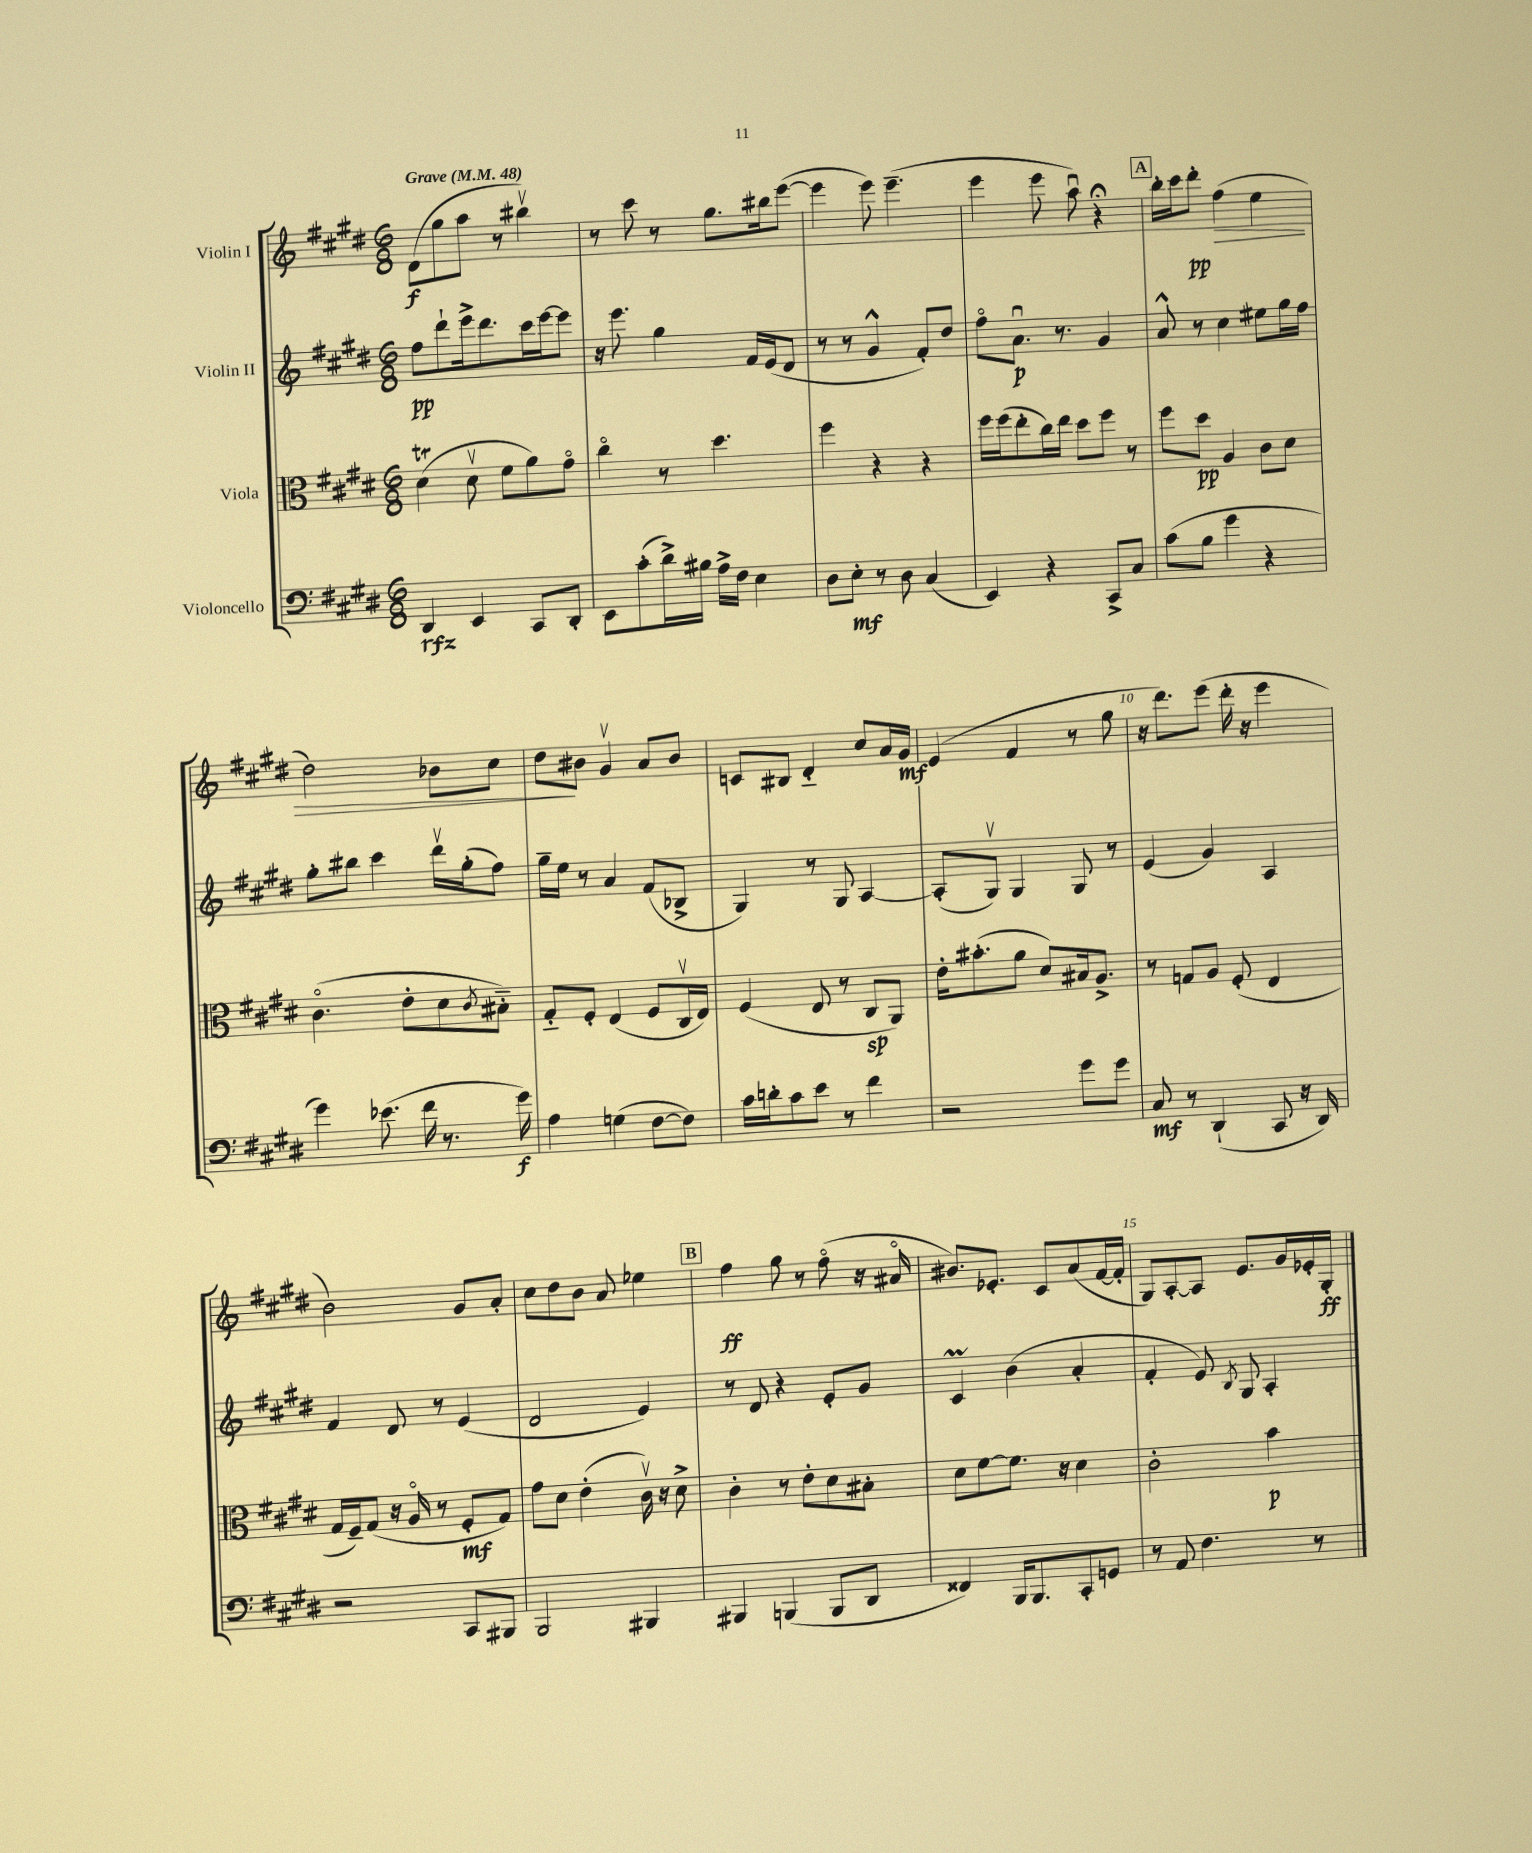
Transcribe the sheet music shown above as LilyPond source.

<<
\new StaffGroup <<
\new Staff = "s0" \with { instrumentName = "Violin I" } {
    \clef treble \key e \major \numericTimeSignature \time 6/8 \tempo "Grave" 4 = 48
    dis'8\f( gis''8 a''8 r8 bis''4\upbow) |
    r8 cis'''8 r8 gis''8. bis''16 e'''8~( |
    e'''4 e'''8) e'''4.--( |
    e'''4 e'''8 a''8\downbow) r4\fermata |
    \mark \markup { \box "A" } b''16-. cis'''16 dis'''8-.\pp fis''4\>( e''4 |
    dis''2) bes'8 cis''8 |
    dis''8\! bis'8 gis'4\upbow a'8 bis'8 |
    c'8 bis8 dis'4-_ cis''8 a'16 gis'16\mf |
    e'4( fis'4 r8 gis''8 |
    r16 dis'''8.) e'''8( dis'''16-. r16 e'''4 |
    b'2) gis'8 a'8-. |
    cis''8 dis''8 b'8 a'8 ees''4 |
    \mark \markup { \box "B" } fis''4\ff gis''8 r8 fis''8\flageolet( r16 ais'16\flageolet |
    bis'8.) ees'8.-. cis'8 a'8( fis'16~ fis'16-. |
    gis8) a8~-. a8 e'8. gis'16 ees'16-. gis16-.\ff \bar "|." |
}
\new Staff = "s1" \with { instrumentName = "Violin II" } {
    \clef treble \key e \major \numericTimeSignature \time 6/8
    fis''8\pp dis'''8-! e'''16-> dis'''8. cis'''16 e'''16~ e'''8 |
    r16 e'''8. gis''4 fis'16 e'16( dis'8 |
    r8 r8 gis'4-^ fis'8-.) dis''8 |
    fis''8\flageolet a'8.\downbow\p r8. gis'4 |
    \mark \markup { \box "A" } a'8-^ r8 cis''4 eis''8 gis''16 fis''16 |
    gis''8-. bis''8 cis'''4 dis'''16\upbow gis''16-.( fis''8) |
    gis''16-- e''16 r8 a'4 fis'8( bes8-> |
    gis4) r8 gis8 a4~ |
    a8-.( gis8\upbow) gis4 gis8 r8 |
    e'4( gis'4) a4 |
    fis'4 dis'8 r8 e'4( |
    dis'2 e'4) |
    \mark \markup { \box "B" } r8 dis'8 r4 e'8-. gis'8 |
    cis'4\prall b'4( a'4-. |
    fis'4-. e'8) \acciaccatura { b8 } gis8 a4-. \bar "|." |
}
\new Staff = "s2" \with { instrumentName = "Viola" } {
    \clef alto \key e \major \numericTimeSignature \time 6/8
    dis'4\trill( dis'8\upbow fis'8 a'8) gis'8\flageolet |
    cis''4\flageolet r8 dis''4. |
    fis''4 r4 r4 |
    fis''16 fis''16( e''8-. cis''16) e''16 dis''8 fis''8 r8 |
    \mark \markup { \box "A" } fis''8 dis''8\pp a4 cis'8 dis'8 |
    cis'4.\flageolet( e'8-. dis'8 \acciaccatura { cis'8 } bis8-_) |
    gis8-_ fis8-. e4( fis8 cis16\upbow e16) |
    fis4( e8 r8 cis8\sp a,8) |
    e'16-. bis'8.-.( a'8 dis'8) bis16 a8.-> |
    r8 g8 a8 fis8-.( e4 |
    gis16 fis16--) gis8( r16 a16\flageolet r8 fis8-.\mf gis8) |
    gis'8 dis'8 e'4-.( cis'16\upbow) r16 dis'8-> |
    \mark \markup { \box "B" } cis'4-. r8 e'8-. dis'8 bis8-. |
    dis'8 fis'8~ fis'8. r16 dis'4 |
    cis'2-. b'4\p \bar "|." |
}
\new Staff = "s3" \with { instrumentName = "Violoncello" } {
    \clef bass \key e \major \numericTimeSignature \time 6/8
    dis,4\rfz e,4 cis,8 dis,8-. |
    e,8 cis'8-.( dis'16->) bis16 a16-> fis16 e4 |
    dis8 e8-.\mf r8 dis8 cis4( |
    e,4) r4 cis,8-> cis8 |
    \mark \markup { \box "A" } cis'8( b8 gis'4 r4 |
    gis'4) ees'8.( fis'16 r8. gis'16\f) |
    a4 g4( fis8~ fis8) |
    cis'16 d'16-. cis'8 e'8 r8 fis'4 |
    r2 gis'8 gis'8 |
    cis8\mf r8 dis,4-!( cis,8 r16 dis,16) |
    r2 cis,8 bis,,8 |
    b,,2 bis,,4 |
    \mark \markup { \box "B" } bis,,4 b,,4( b,,8 dis,8 |
    fisis,4) b,,16 b,,8. cis,8-. g,8 |
    r8 a,8 fis4. r8 \bar "|." |
}
>>
>>
\layout { \context { \Score \override BarNumber.break-visibility = ##(#f #t #t) barNumberVisibility = #(every-nth-bar-number-visible 5) } }
